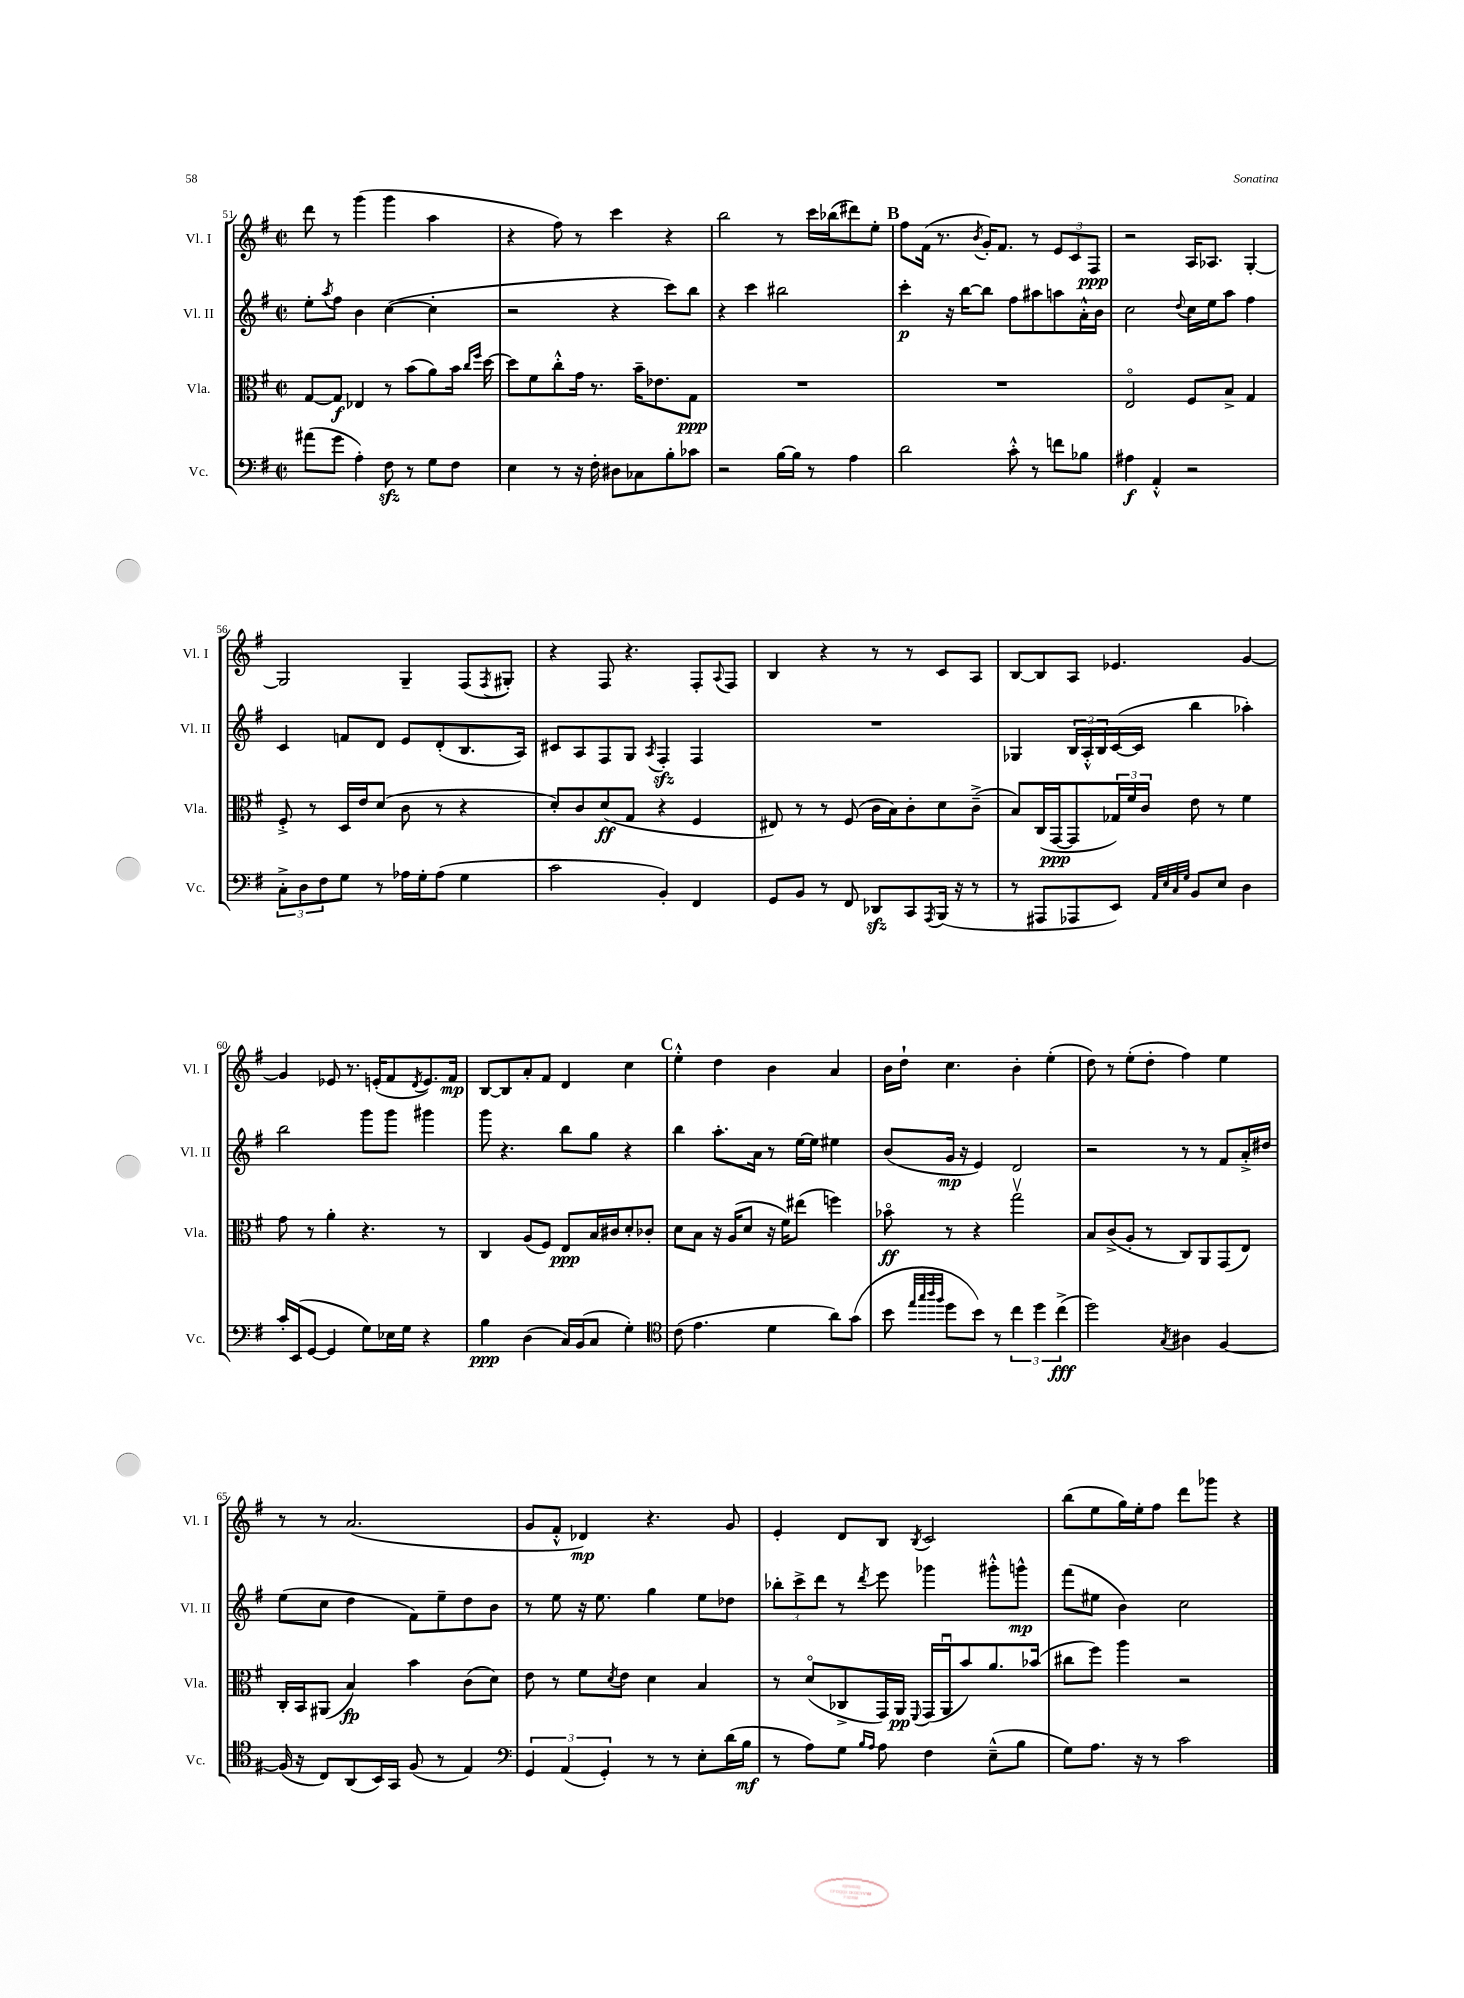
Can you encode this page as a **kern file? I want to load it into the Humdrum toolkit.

**kern	**dynam	**kern	**dynam	**kern	**dynam	**kern	**dynam
*part4	*part4	*part3	*part3	*part2	*part2	*part1	*part1
*staff4	*staff4	*staff3	*staff3	*staff2	*staff2	*staff1	*staff1
*I"Vc.	*	*I"Vla.	*	*I"Vl. II	*	*I"Vl. I	*
*I'Vc.	*	*I'Vla.	*	*I'Vl. II	*	*I'Vl. I	*
*clefF4	*	*clefC3	*	*clefG2	*	*clefG2	*
*k[f#]	*	*k[f#]	*	*k[f#]	*	*k[f#]	*
*M2/2	*	*M2/2	*	*M2/2	*	*M2/2	*
*met(c|)	*	*met(c|)	*	*met(c|)	*	*met(c|)	*
=51	=51	=51	=51	=51	=51	=51	=51
(8a#X\L	.	[8G/L	.	8ee'\L	.	8ddd\	.
.	.	.	.	8qaa/	.	.	.
8g\J	.	8G/J]	f	8ff#\J	.	8r	.
4A'\)	.	4E-X/	.	4b\	.	(4ggg\	.
8F#zz\	.	8r	.	([4cc\	.	4ggg\	.
8r	.	(8b\L	.	.	.	.	.
8G\L	.	8a\)	.	4cc'\]	.	4aa\	.
8F#\J	.	16b\Jk	.	.	.	.	.
.	.	16qqcc/LL	.	.	.	.	.
.	.	16qqff#/JJ	.	.	.	.	.
.	.	[16dd\	.	.	.	.	.
=52	=52	=52	=52	=52	=52	=52	=52
4E\	.	8dd\L]	.	2r	.	4r	.
.	.	8f#\	.	.	.	.	.
8r	.	8cc'^^\	.	.	.	8ff#\)	.
16r	.	16g\Jk	.	.	.	8r	.
16F#'\	.	8.r	.	.	.	.	.
8D#X\L	.	.	.	4r	.	4ccc\	.
8C-X\	.	16b~\KL	.	.	.	.	.
.	.	8.e-X\	.	.	.	.	.
8B'\	.	.	.	8ccc\L)	.	4r	.
8c-X\J	.	8G\J	ppp	8bb\J	.	.	.
=53	=53	=53	=53	=53	=53	=53	=53
2r	.	1r	.	4r	.	2bb\	.
.	.	.	.	4ccc\	.	.	.
[16B\LL	.	.	.	2bb#X\	.	8r	.
16B\JJ]	.	.	.	.	.	.	.
8r	.	.	.	.	.	16ccc\LL	.
.	.	.	.	.	.	(16bb-X\J	.
4A\	.	.	.	.	.	8ddd#X\)	.
.	.	.	.	.	.	8ee'\J	.
!!LO:REH:place=s1:t=B
=54	=54	=54	=54	=54	=54	=54	=54
2d\	.	1r	.	4ccc'\	p	8ff#\L	.
.	.	.	.	.	.	(16f#\Jk	.
.	.	.	.	.	.	8.r	.
.	.	.	.	16r	.	.	.
.	.	.	.	[16bb\KL	.	.	.
.	.	.	.	.	.	8qb/	.
.	.	.	.	8bb\J]	.	16g'/KL)	.
.	.	.	.	.	.	8.f#/J	.
8c'^^\	.	.	.	8ff#\L	.	.	.
8r	.	.	.	8aa#X\	.	8r	.
8fn\L	.	.	.	8aan\	.	12e/L	.
.	.	.	.	.	.	12c/	.
8B-X\J	.	.	.	16a'^^\L	.	.	.
.	.	.	.	.	.	12F#/J	ppp
.	.	.	.	16b\JJ	.	.	.
=55	=55	=55	=55	=55	=55	=55	=55
4A#X\	f	2E/	.	2cc\	.	2r	.
4AA'^^/	.	.	.	.	.	.	.
.	.	.	.	8qqdd/	.	.	.
2r	.	8F#/L	.	16cc\LL	.	16A/KL	.
.	.	.	.	16ee\J	.	8.A-X/J	.
.	.	8B^/J	.	8aa\J	.	.	.
.	.	4G/	.	4ff#\	.	[4G'/	.
!!LO:LB:g=z
=56	=56	=56	=56	=56	=56	=56	=56
12C'^\L	.	8F#'^/	.	4c/	.	2G/]	.
12D\	.	.	.	.	.	.	.
.	.	8r	.	.	.	.	.
12F#\	.	.	.	.	.	.	.
8G\J	.	16D/LL	.	8fn/L	.	.	.
.	.	16e/J	.	.	.	.	.
8r	.	(8d/J	.	8d/J	.	.	.
16A-X\LL	.	8c\	.	8e/L	.	4G~/	.
16G'\J	.	.	.	.	.	.	.
(8A-\J	.	8r	.	(8d'/	.	.	.
4G\	.	4r	.	8.B/	.	(8F#/L	.
.	.	.	.	.	.	8qF#/	.
.	.	.	.	.	.	8G#X'/J)	.
.	.	.	.	16A/Jk)	.	.	.
=57	=57	=57	=57	=57	=57	=57	=57
2c\	.	8d'/L)	.	8c#X/L	.	4r	.
.	.	8c/	.	8A/	.	.	.
.	.	(8d/	ff	8F#/	.	8F#/	.
.	.	8G/J	.	8G/J	.	4.r	.
.	.	.	.	8qA/	.	.	.
4BB'/)	.	4r	.	4F#zz'/	.	.	.
4FF#/	.	4F#/	.	4F#/	.	8F#'/L	.
.	.	.	.	.	.	8qqA/	.
.	.	.	.	.	.	8F#/J	.
=58	=58	=58	=58	=58	=58	=58	=58
8GG/L	.	8E#X/)	.	1r	.	4B/	.
8BB/J	.	8r	.	.	.	.	.
8r	.	8r	.	.	.	4r	.
8FF#/	.	(8F#/	.	.	.	.	.
8DD-Xzz/L	.	16c\LL	.	.	.	8r	.
.	.	16B\J)	.	.	.	.	.
8CC/	.	8c'\	.	.	.	8r	.
8qAAA/	.	.	.	.	.	.	.
(16BBB/Jk	.	8d\	.	.	.	8c/L	.
16r	.	.	.	.	.	.	.
8r	.	(8c~^\J	.	.	.	8A/J	.
=59	=59	=59	=59	=59	=59	=59	=59
8r	.	8B/L)	.	4G-X/	.	[8B/L	.
8AAA#X/L	.	(16C/L	.	.	.	8B/]	.
.	.	[16GG/J	ppp	.	.	.	.
8AAA-X/	.	8GG/]	.	24B/LL	.	8A/J	.
.	.	.	.	24A'^^/	.	.	.
.	.	.	.	24B/	.	.	.
8EE/J)	.	24G-X/L)	.	([16c/	.	4.e-X/	.
.	.	24f#/	.	.	.	.	.
.	.	.	.	16c/JJ]	.	.	.
.	.	24c/JJ	.	.	.	.	.
32qqAA/LLL	.	.	.	.	.	.	.
32qqE/	.	.	.	.	.	.	.
32qqC/	.	.	.	.	.	.	.
32qqG/JJJ	.	.	.	.	.	.	.
8BB/L	.	8e\	.	4bb\	.	.	.
8E/J	.	8r	.	.	.	.	.
4D\	.	4f#\	.	4aa-X'\)	.	[4g/	.
!!LO:LB:g=z
=60	=60	=60	=60	=60	=60	=60	=60
16c'/LL	.	8g\	.	2bb\	.	4g/]	.
(16EE/J	.	.	.	.	.	.	.
[8GG/J	.	8r	.	.	.	.	.
4GG/]	.	4a'\	.	.	.	8e-X/	.
.	.	.	.	.	.	8.r	.
8G\L)	.	4.r	.	8ggg\L	.	.	.
.	.	.	.	.	.	(16en'/KL	.
16E-X\L	.	.	.	8ggg\J	.	8f#/	.
16G\JJ	.	.	.	.	.	.	.
.	.	.	.	.	.	8qd/	.
4r	.	.	.	4ggg#X\	.	8.e/)	.
.	.	8r	.	.	.	.	.
.	.	.	.	.	.	16f#/Jk	mp
=61	=61	=61	=61	=61	=61	=61	=61
4B\	ppp	4C/	.	8ggg\	.	[8B/L	.
.	.	.	.	4.r	.	8B/]	.
(4D\	.	(8A/L	.	.	.	8a'/	.
.	.	8F#/J)	.	.	.	8f#/J	.
16C/LL)	.	8E/L	ppp	8bb\L	.	4d/	.
(16BB/J	.	.	.	.	.	.	.
8C/J	.	16B/L	.	8gg\J	.	.	.
.	.	16c#X/J	.	.	.	.	.
4G'\)	.	8d'/	.	4r	.	4cc\	.
.	.	8c-X'/J	.	.	.	.	.
!!LO:REH:place=s1:t=C
=62	=62	=62	=62	=62	=62	=62	=62
*clefC4	*	*	*	*	*	*	*
(8c\	.	8d\L	.	4bb\	.	4ee'^^\	.
4.e\	.	8B\J	.	.	.	.	.
.	.	16r	.	8.aa'\L	.	4dd\	.
.	.	(16A/KL	.	.	.	.	.
.	.	8d/J	.	.	.	.	.
.	.	.	.	16a\Jk	.	.	.
4d\	.	16r	.	8r	.	4b\	.
.	.	16f#\KL)	.	.	.	.	.
.	.	(8ee#X\J	.	[16ee\LL	.	.	.
.	.	.	.	16ee\JJ]	.	.	.
8a\L)	.	4ffn\)	.	4ee#X\	.	4a/	.
(8g\J	.	.	.	.	.	.	.
=63	=63	=63	=63	=63	=63	=63	=63
8b\	.	8b-X\	ff	(8b/L	.	16b\LL	.
.	.	.	.	.	.	16dd`\JJ	.
32qqee/LLL	.	.	.	.	.	.	.
32qqgg/	.	.	.	.	.	.	.
32qqaa/	.	.	.	.	.	.	.
32qqff#/JJJ	.	.	.	.	.	.	.
8dd\L	.	8r	.	16g/Jk	mp	4.cc\	.
.	.	.	.	16r	.	.	.
8b\J)	.	4r	.	4e/)	.	.	.
8r	.	.	.	.	.	.	.
6cc\	.	2ggv\	.	2d/	.	4b'\	.
6dd\	.	.	.	.	.	.	.
.	.	.	.	.	.	(4ee'\	.
(6cc^\	fff	.	.	.	.	.	.
=64	=64	=64	=64	=64	=64	=64	=64
2dd\)	.	8B/L	.	2r	.	8dd\)	.
.	.	(8c^/	.	.	.	8r	.
.	.	8A'/J	.	.	.	(8ee'\L	.
.	.	8r	.	.	.	8dd'\J	.
8qG/	.	.	.	.	.	.	.
4A#X\	.	8C/L)	.	8r	.	4ff#\)	.
.	.	8AA/	.	8r	.	.	.
[4F#/	.	(8GG/	.	8f#/L	.	4ee\	.
.	.	8E/J)	.	16a'^/L	.	.	.
.	.	.	.	16dd#X/JJ	.	.	.
!!LO:LB:g=z
=65	=65	=65	=65	=65	=65	=65	=65
(16F#/]	.	16C'/LL	.	(8ee\L	.	8r	.
16r	.	16BB/J	.	.	.	.	.
8C/L)	.	(8AA#X/J	.	8cc\J	.	8r	.
(8AA/	.	4B/)	fp	4dd\	.	(2.a/	.
16BB/L)	.	.	.	.	.	.	.
16GG/JJ	.	.	.	.	.	.	.
(8F#/	.	4b\	.	8f#\L)	.	.	.
8r	.	.	.	8ee~\	.	.	.
4E/)	.	(8c\L	.	8dd\	.	.	.
.	.	8d\J)	.	8b\J	.	.	.
=66	=66	=66	=66	=66	=66	=66	=66
*clefF4	*	*	*	*	*	*	*
6GG/	.	8e\	.	8r	.	8g/L	.
.	.	8r	.	8ee\	.	8f#'^^/J	.
(6AA/	.	.	.	.	.	.	.
.	.	8f#\L	.	16r	.	4d-X/)	mp
.	.	.	.	8.ee\	.	.	.
6GG'/)	.	.	.	.	.	.	.
.	.	8qd/	.	.	.	.	.
.	.	8e\J	.	.	.	.	.
8r	.	4d\	.	4gg\	.	4.r	.
8r	.	.	.	.	.	.	.
8E'\L	.	4B/	.	8ee\L	.	.	.
(16d\L	.	.	.	8dd-X\J	.	8g/	.
16B\JJ	mf	.	.	.	.	.	.
=67	=67	=67	=67	=67	=67	=67	=67
8r	.	8r	.	12bb-X'\L	.	4e'/	.
.	.	.	.	12ccc^\	.	.	.
8A\L)	.	(8d/L	.	.	.	.	.
.	.	.	.	12ddd\J	.	.	.
8G\J	.	8C-X^/	.	8r	.	8d/L	.
16qqB/LL	.	.	.	.	.	.	.
16qqA/JJ	.	.	.	8qddd/	.	.	.
8A\	.	16GG/L)	.	8eee\	.	8B/J	.
.	.	16AA/JJ	pp	.	.	.	.
.	.	8qqFF#/	.	.	.	8qB/	.
4F#\	.	(16GG/LL	.	4ggg-X\	.	2c/	.
.	.	16AAu/J	.	.	.	.	.
.	.	8b/)	.	.	.	.	.
(8E~^^\L	.	8.a/	.	8ggg#X'^^\L	.	.	.
8B\J	.	.	.	8gggn^^\J	mp	.	.
.	.	(16b-X/Jk	.	.	.	.	.
=68	=68	=68	=68	=68	=68	=68	=68
8G\L)	.	8cc#X\L	.	(8fff#\L	.	(8bb\L	.
8.A\J	.	8ff#\J)	.	8ee#X\J	.	8ee\	.
.	.	4aa\	.	4b\)	.	16gg\L)	.
16r	.	.	.	.	.	16ee'\J	.
8r	.	.	.	.	.	8ff#\J	.
2c\	.	2r	.	2cc\	.	8ddd\L	.
.	.	.	.	.	.	8ggg-X\J	.
.	.	.	.	.	.	4r	.
==	==	==	==	==	==	==	==
*-	*-	*-	*-	*-	*-	*-	*-
